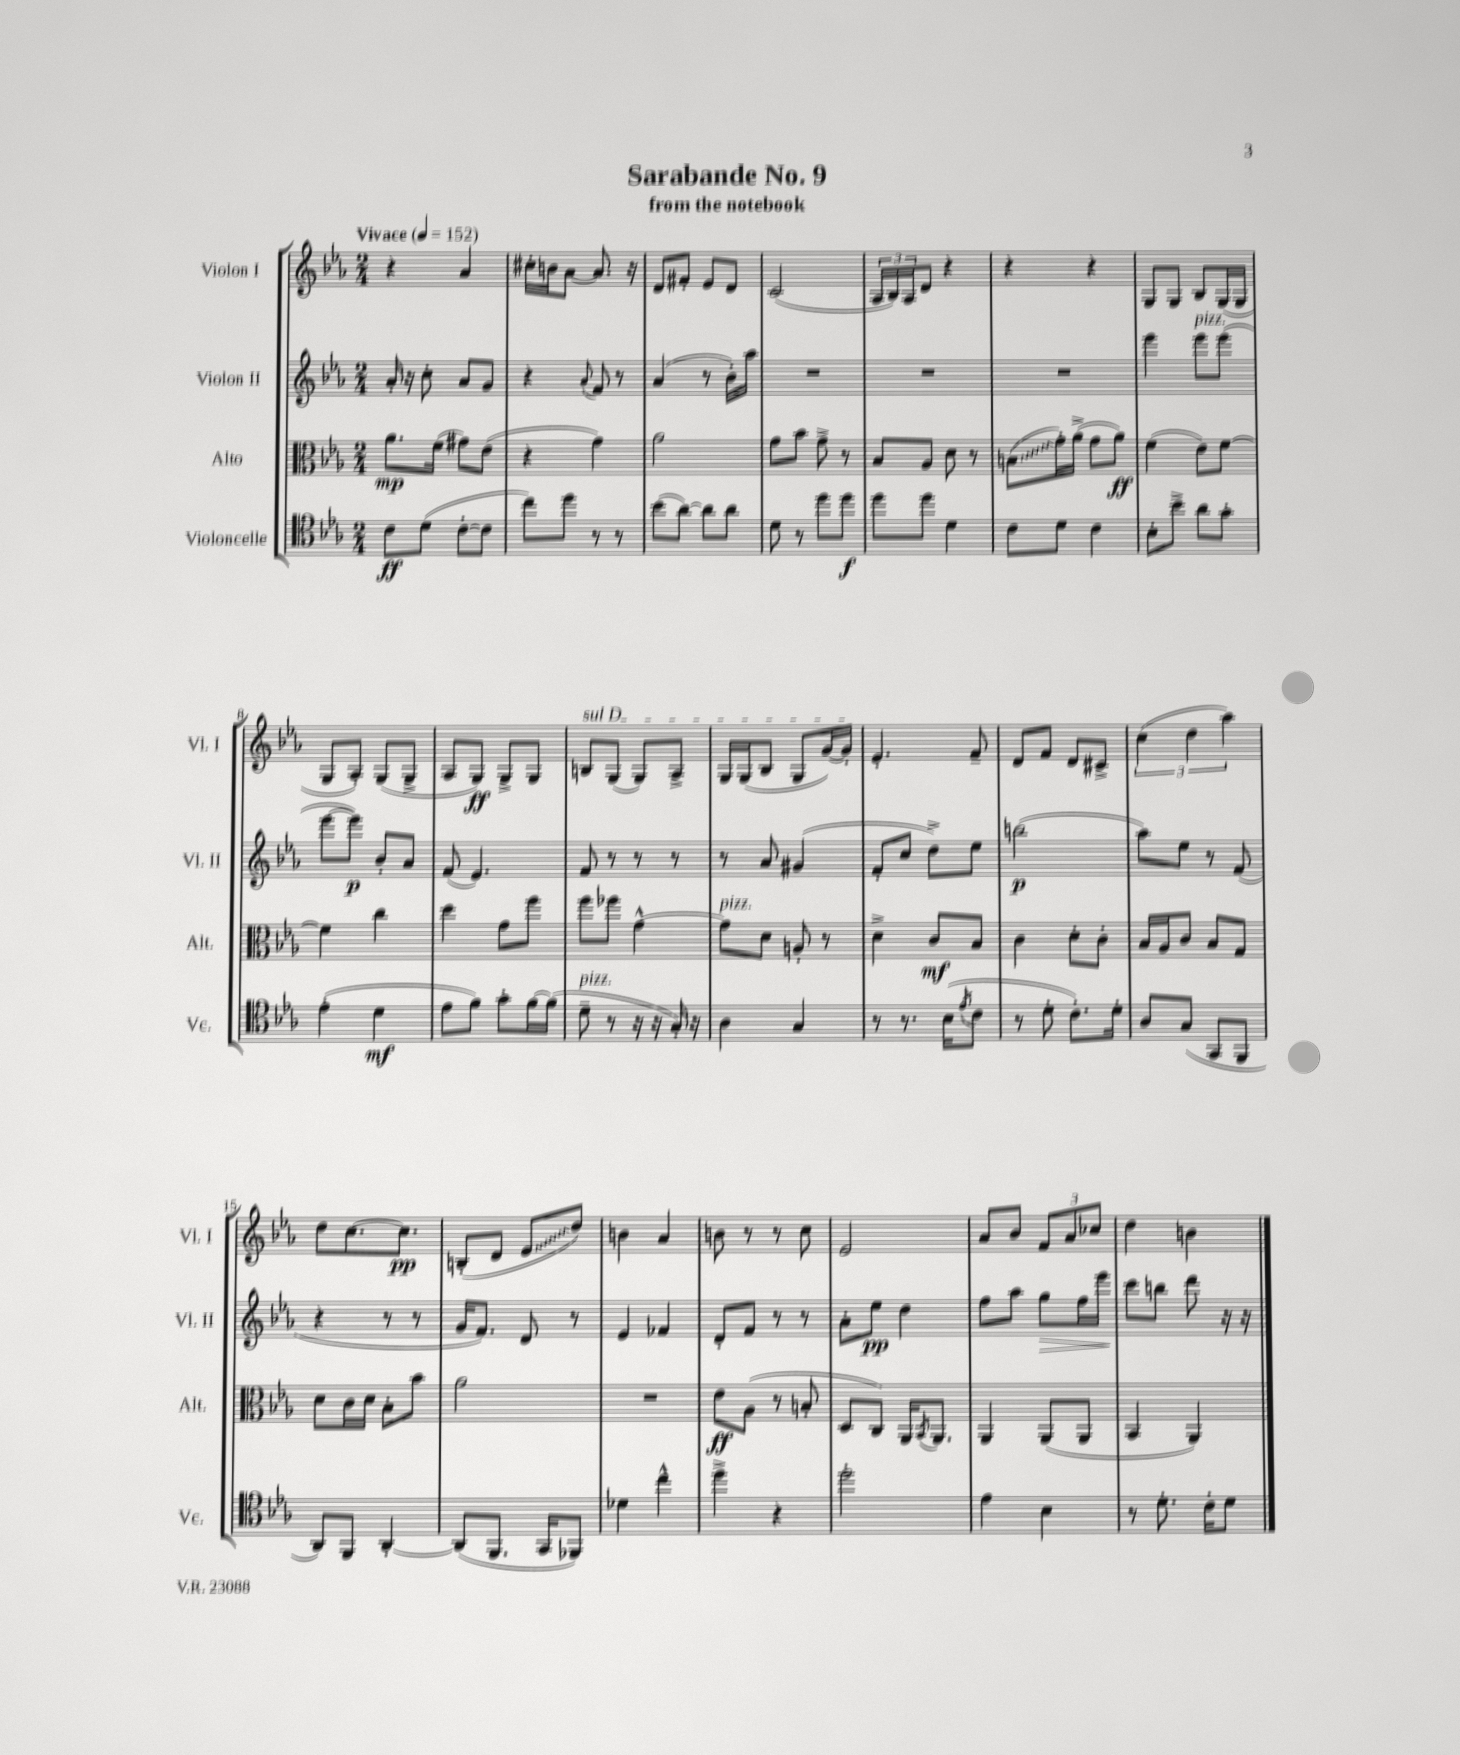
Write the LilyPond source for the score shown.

\header { title = "Sarabande No. 9" subtitle = "from the notebook" }
<<
\new StaffGroup <<
\new Staff = "s0" \with { instrumentName = "Violon I" shortInstrumentName = "Vl. I" } {
    \clef treble \key ees \major \numericTimeSignature \time 2/4 \tempo "Vivace" 4 = 152
    r4 aes'4 |
    cis''16-. b'16 aes'8~ aes'8. r16 |
    d'8 fis'8-. ees'8 d'8 |
    c'2( |
    \tuplet 3/2 { aes16 bes16) aes16 } d'8 r4 |
    r4 r4 |
    g8 g8 bes8 g16( g16 |
    g8 aes8-.) g8( g8-> |
    aes8 g8\ff) g8-> g8 |
    \once \override TextSpanner.bound-details.left.text = \markup { \italic "sul D" } b8\startTextSpan g8( g8) aes8-> |
    g16 g16( bes8 g8 g'16~) g'16-.\stopTextSpan |
    ees'4.-. f'8-- |
    d'8 f'8 d'8 cis'8-> |
    \tuplet 3/2 { c''4( d''4 aes''4) } |
    d''8 c''8.~ c''8.\pp |
    b8-.( d'8 \once \override Glissando.style = #'zigzag ees'8\glissando d''8) |
    b'4 aes'4 |
    b'8 r8 r8 c''8 |
    ees'2 |
    aes'8 bes'8 \tuplet 3/2 { f'8 aes'8 ces''8 } |
    d''4 b'4 \bar "|." |
}
\new Staff = "s1" \with { instrumentName = "Violon II" shortInstrumentName = "Vl. II" } {
    \clef treble \key ees \major \numericTimeSignature \time 2/4
    aes'16-. r16 c''8-. aes'8 g'8 |
    r4 \appoggiatura { aes'8 } f'8 r8 |
    aes'4( r8 bes'16-.) aes''16 |
    R2 |
    R2 |
    R2 |
    ees'''4 ees'''8^\markup { \italic "pizz." } ees'''8( |
    ees'''8~ ees'''8\p) bes'8-. aes'8 |
    f'8( ees'4.) |
    f'8 r8 r8 r8 |
    r8 aes'8 gis'4( |
    f'8-. c''8 d''8->) ees''8 |
    b''2\p( |
    aes''8) ees''8 r8 f'8( |
    r4 r8 r8 |
    g'16 f'8.) d'8 r8 |
    ees'4 fes'4 |
    d'8-. f'8 r8 r8 |
    aes'8-. ees''8\pp d''4 |
    f''8 aes''8 g''8\> f''16 ees'''16 |
    c'''8\! b''8 d'''8 r16 r16 \bar "|." |
}
\new Staff = "s2" \with { instrumentName = "Alto" shortInstrumentName = "Alt." } {
    \clef alto \key ees \major \numericTimeSignature \time 2/4
    aes'8.\mp f'16( gis'8) ees'8( |
    r4 g'4) |
    aes'2 |
    g'8 bes'8 g'8-> r8 |
    bes8 aes8 d'8 r8 |
    \once \override Glissando.style = #'zigzag b8\glissando( g'16-.) aes'16->( g'8 aes'8\ff) |
    f'4( ees'8) f'8~ |
    f'4 c''4 |
    d''4 g'8 f''8 |
    f''8 fes''8 g'4~-^ |
    g'8^\markup { \italic "pizz." } d'8 a8-. r8 |
    d'4-> c'8\mf bes8 |
    c'4 d'8-. c'8-. |
    bes16 aes16 c'8 bes8 g8 |
    d'8 c'16 d'16 bes8-. bes'8 |
    aes'2 |
    R2 |
    ees'8\ff aes8( r8 b8-. |
    d8 c8) aes,16 \acciaccatura { bes,8 } aes,8. |
    aes,4 aes,8( aes,8 |
    bes,4 aes,4) \bar "|." |
}
\new Staff = "s3" \with { instrumentName = "Violoncelle" shortInstrumentName = "Vc." } {
    \clef tenor \key ees \major \numericTimeSignature \time 2/4
    c'8\ff d'8( c'8~-. c'8 |
    c''8) d''8 r8 r8 |
    bes'8( aes'8~) aes'8 aes'8 |
    d'8 r8 d''8 d''8\f |
    d''8 d''8 d'4 |
    c'8 d'8 c'4 |
    bes8-. bes'8-> aes'8 g'8-. |
    ees'4-.( d'4\mf |
    ees'8 f'8) g'8-. f'16~ f'16( |
    d'8--^\markup { \italic "pizz." } r8 r16 r16 g16-.) r16 |
    aes4 g4 |
    r8 r8. bes16( \acciaccatura { ees'8 } c'8 |
    r8 d'8-. c'8.-.) d'16-. |
    aes8 g8( g,8 f,8 |
    aes,8) f,8 aes,4~-. |
    aes,8( f,8. g,16 fes,8) |
    des'4 c''4-^ |
    d''4-> r4 |
    d''2-. |
    ees'4 bes4 |
    r8 d'8.-. c'16-. d'8 \bar "|." |
}
>>
>>
